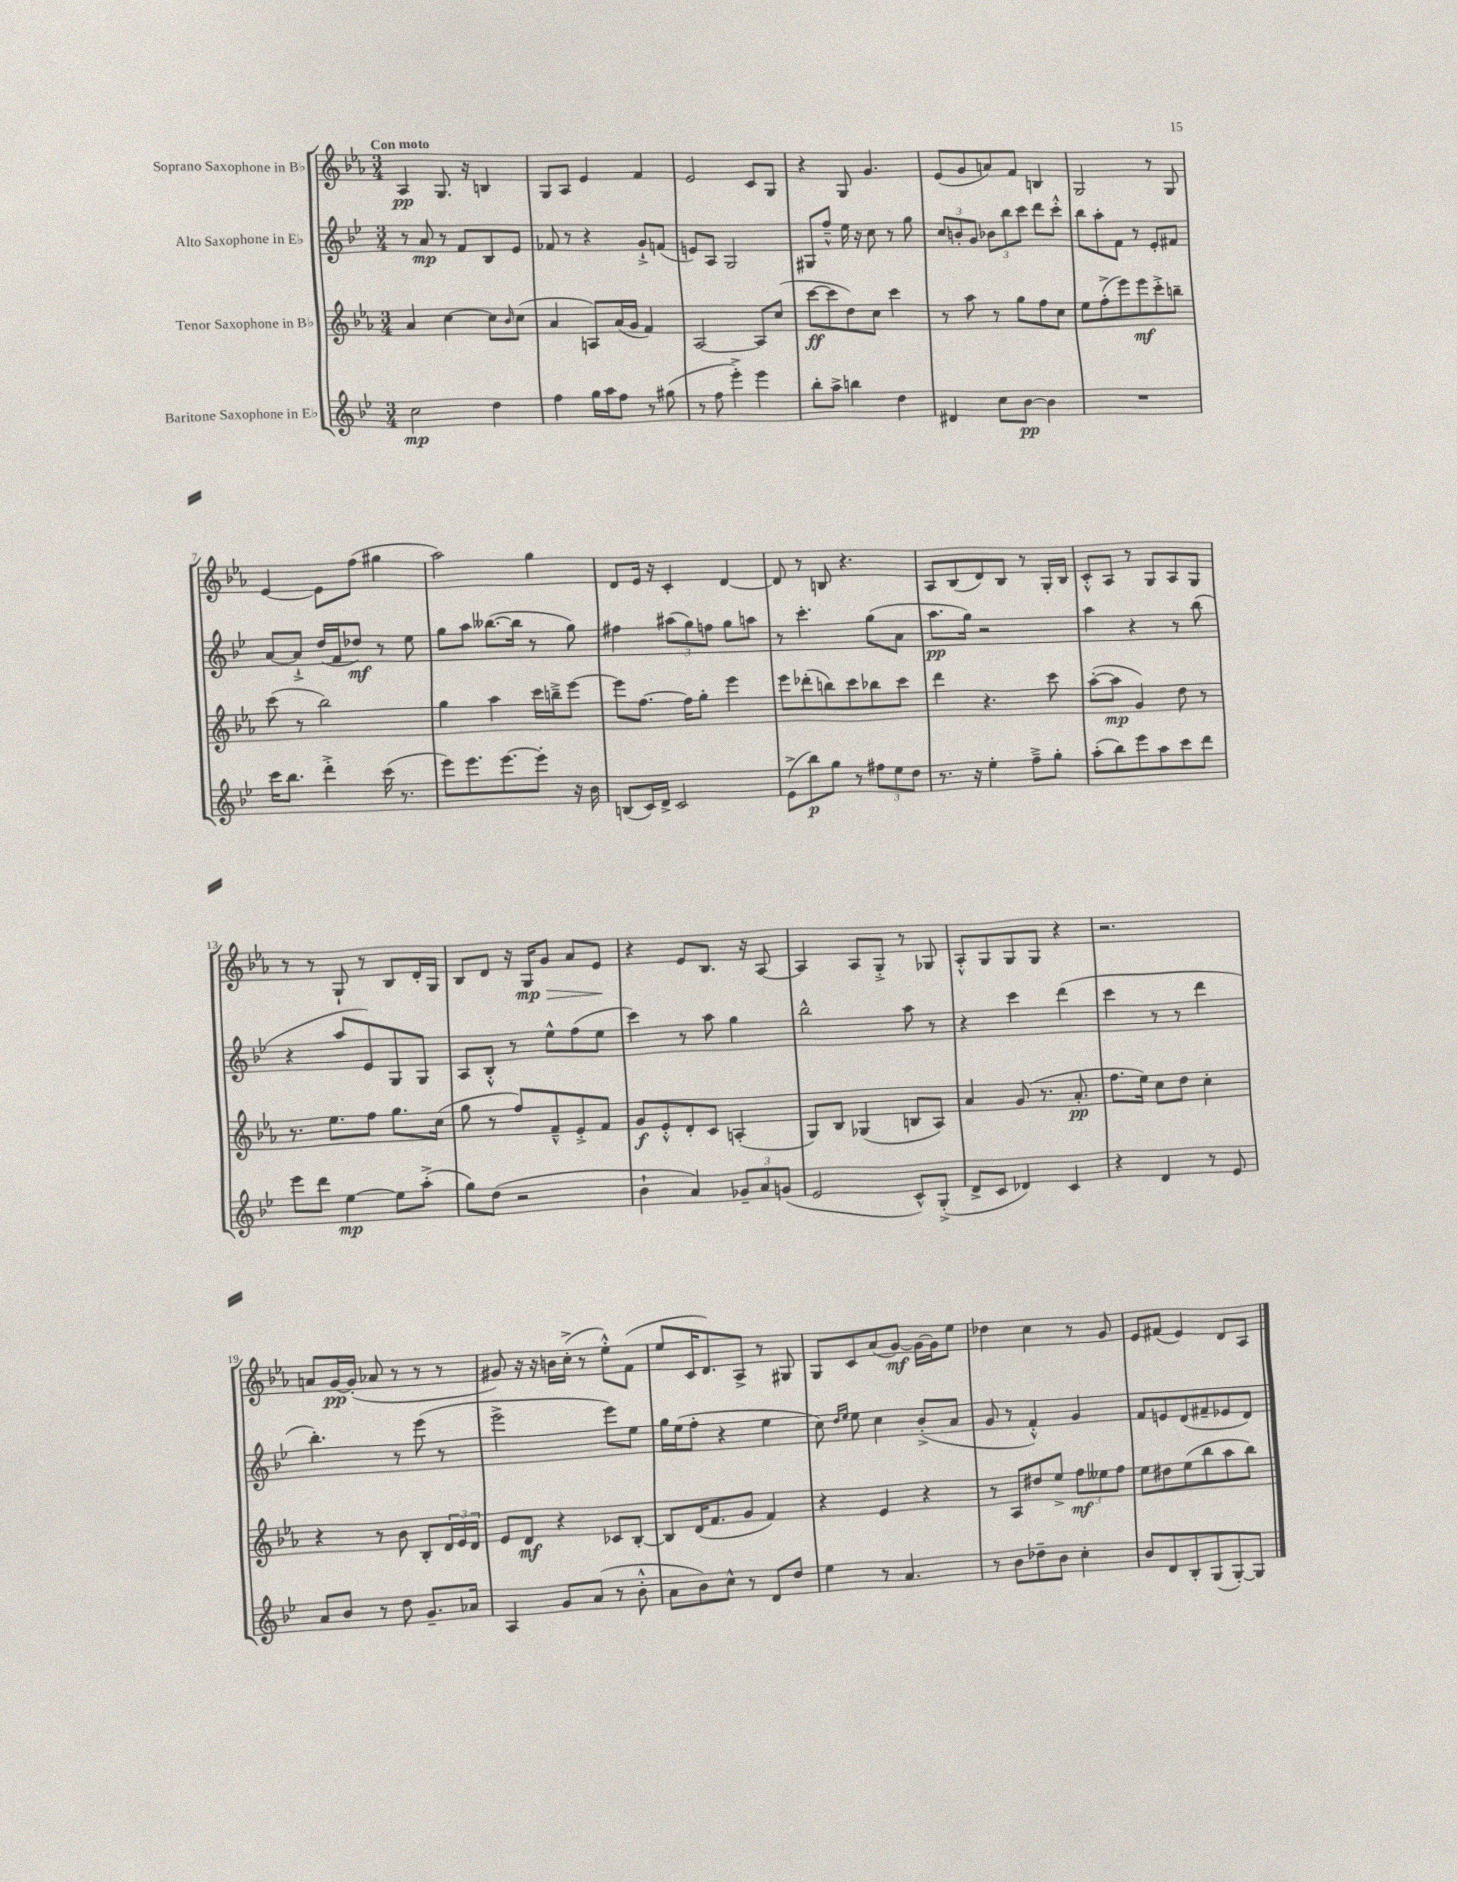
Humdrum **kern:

**kern	**kern	**kern	**kern
*staff4	*staff3	*staff2	*staff1
*clefG2	*clefG2	*clefG2	*clefG2
*k[b-e-]	*k[b-e-a-]	*k[b-e-]	*k[b-e-a-]
*M3/4	*M3/4	*M3/4	*M3/4
2cc	4a-	8r	4A-
.	.	8a	.
.	[4cc	8r	8.G
.	.	8f	.
.	.	.	16r
4dd	8cc]	8B-	4B
.	16qqb-	.	.
.	(8cc	8e-	.
=	=	=	=
4ff	4a-	8f-	8G
.	.	8r	8A-
16gg	8A)	4r	4e-
16aa	.	.	.
8ff	(16a-	.	.
.	16g	.	.
8r	4f)	8g`^	4f
(8gg#	.	(8f	.
=	=	=	=
8r	[2A-	8e)	2e-
8ff	.	8A	.
4eee-'^)	.	2G	.
4eee-	8A-]	.	8c
.	(8cc	.	8G
=	=	=	=
8bb-'	[8ccc	8G#	4r
8aa^	8ccc]	8ff~^^	.
4bb	8dd)	16ee-	8G
.	.	16r	.
.	8cc	8cc	4.g
4dd	4ccc	8r	.
.	.	8gg	.
=	=	=	=
4d#	8r	12cc	(8e-
.	.	12b'	.
.	8aa-	.	8g
.	.	12g	.
8cc	8r	12b-	8a)
.	.	12bb-	.
[8b-	8gg	.	8f
.	.	12ccc	.
4b-]	8ff	8ddd	4B
.	8cc	8ccc'^^	.
=	=	=	=
2.r	8ee-	8bb-	2G
.	(8ff'^	8aa'	.
.	8eee-)	8f	.
.	8eee-	8r	.
.	8ccc'^	8e-'	8r
.	8bb~	8f#	8G
=	=	=	=
16ccc	(8ccc	[8a	[4e-
8.bb-	.	.	.
.	8r	8a`^]	.
4ddd'^	2bb-)	(16dd	8e-]
.	.	16f	.
.	.	8dd-)	(8ff
(16ccc	.	8r	4gg#
8.r	.	.	.
.	.	8ee-	.
=	=	=	=
8eee-)	4gg	8gg	2aa-)
8.eee-	.	8aa	.
.	4aa-	([8.bb--	.
[8.eee-	.	.	.
.	.	16bb--]	.
8eee-']	16ccc	8r	4gg
.	16bb~^	.	.
16r	[8eee-	8gg)	.
16b-	.	.	.
=	=	=	=
(8B	8eee-]	4ff#	8d
16c)	[8.ff	.	16e-
16d^	.	.	16r
2c	.	(12aa#	4c'
.	16ff]	.	.
.	.	12gg)	.
.	8gg'	.	.
.	.	12ff	.
.	4eee-	8gg	[4d
.	.	8aa	.
=	=	=	=
(8e-^	8eee-	8r	8d]
8bb-)	(8ddd-'	4.ccc'	8r
8gg	8bb)	.	8B
8r	8ccc	.	4.r
12ff#	8bb-	(8gg	.
12ee-	.	.	.
.	8ccc	8a	.
12dd	.	.	.
=	=	=	=
8.r	4ddd	8.aa	8A-
.	.	.	(8B-
16r	.	16gg)	.
4ee-'	4.r	2r	8d)
.	.	.	8B-
8ff~^	.	.	8r
8gg'	8ccc	.	16G'
.	.	.	16B-
=	=	=	=
(8aa'	([8aa-'	4aa	8c'^^
8bb-)	8aa-]	.	8A-
8eee-	4g)	4r	8r
8aa	.	.	8G
8ccc	8dd	8r	8A-
8ddd	8r	(8bb-	8G
=	=	=	=
8eee-	8.r	4r	8r
8ddd	.	.	8r
.	8.ee-	.	.
[4ee-	.	8aa	8G`
.	8ff	8e-)	8r
8ee-]	8.gg	8G	8B-
(8aa'^	.	8G	16d'
.	(16cc	.	16G
=	=	=	=
8gg)	8gg	8A	8B-
(8dd	8r	8B-'^^	8d
2r	8ff)	8r	16r
.	.	.	16G
.	8f~^^	8ee-^^	8g
.	8e-'^	(8ff	8a-
.	8f	8ee-	8e-
=	=	=	=
4b-`	8g	4ccc)	4r
.	8e-'^^	.	.
4a)	8d'	8r	8e-
.	8c	8aa	8.B-
12g-~	(4A'	4gg	.
.	.	.	16r
12a	.	.	.
.	.	.	[8A-
(12g	.	.	.
=	=	=	=
2e-	8G)	2bb-^^	4A-]
.	8B-	.	.
.	(4G-	.	8A-
.	.	.	8G'^
8c^^)	8B	8aa	8r
(8G'^	8A-)	8r	8G-
=	=	=	=
8d^	4a-	4r	8A-'^^
8c	.	.	8G
4d-)	(8g	4ccc	8G
.	8.r	.	8G
4c	.	(4ddd	4r
.	8.a-'	.	.
=	=	=	=
4r	8.ff	4ccc	2.r
.	16ee-)	.	.
4d	8cc	8r	.
.	8dd	8r	.
8r	4cc'	4ddd	.
8e-	.	.	.
=	=	=	=
8a	4r	4.bb-')	8a
8b-	.	.	[16g
.	.	.	(16g']
8r	8r	.	8a-
8dd	8b-	8r	8r
8.g~	8B-'	(8eee-	8r
.	24d	8r	8r
.	24e-	.	.
16a-	.	.	.
.	24d	.	.
=	=	=	=
4A	8e-	2eee-^	8g#)
.	8d	.	16r
.	.	.	16r
8g	4r	.	16b
.	.	.	(16cc'^
(8a	.	.	8r
8r	8c-	8eee-)	8ee-'^^)
8b-'^^	[8B-'	8ee-	(8f
=	=	=	=
8a	8B-]	16gg	8ee-
.	.	(16ee-	.
8b-)	(16d	8ff'	16c
.	8.f	.	8.d)
8cc^^	.	4r	.
8r	8g	.	8A-^
8d	4f)	4ee-	8r
8dd	.	.	8G#
=	=	=	=
4ee-	4r	8cc)	8G
.	.	16qqdd	.
.	.	16qqee-	.
.	.	8ee-	8c
8r	4e-	4cc	(8a-
4.a	.	.	[8g)
.	4r	(8b-'^	16g_
.	.	.	16g]
.	.	8a	8ee-
=	=	=	=
8r	8r	8g	4dd-
8b-	8A-	8r	.
8dd-~	8dd#	4f'^^)	4cc
8b-	8ee-^	.	.
4cc'	12ff	4g	8r
.	12ee--	.	.
.	.	.	8g
.	12ff	.	.
=	=	=	=
8b-	8ee-	8f	8e-
8d	8dd#	8e	(8f#
8B-'	(8ee-	(8d	4e-)
(8G	8bb-	8f#~	.
[8G')	8aa-	8e-	8d
8G]	8bb-)	8d)	8A-
==	==	==	==
*-	*-	*-	*-
